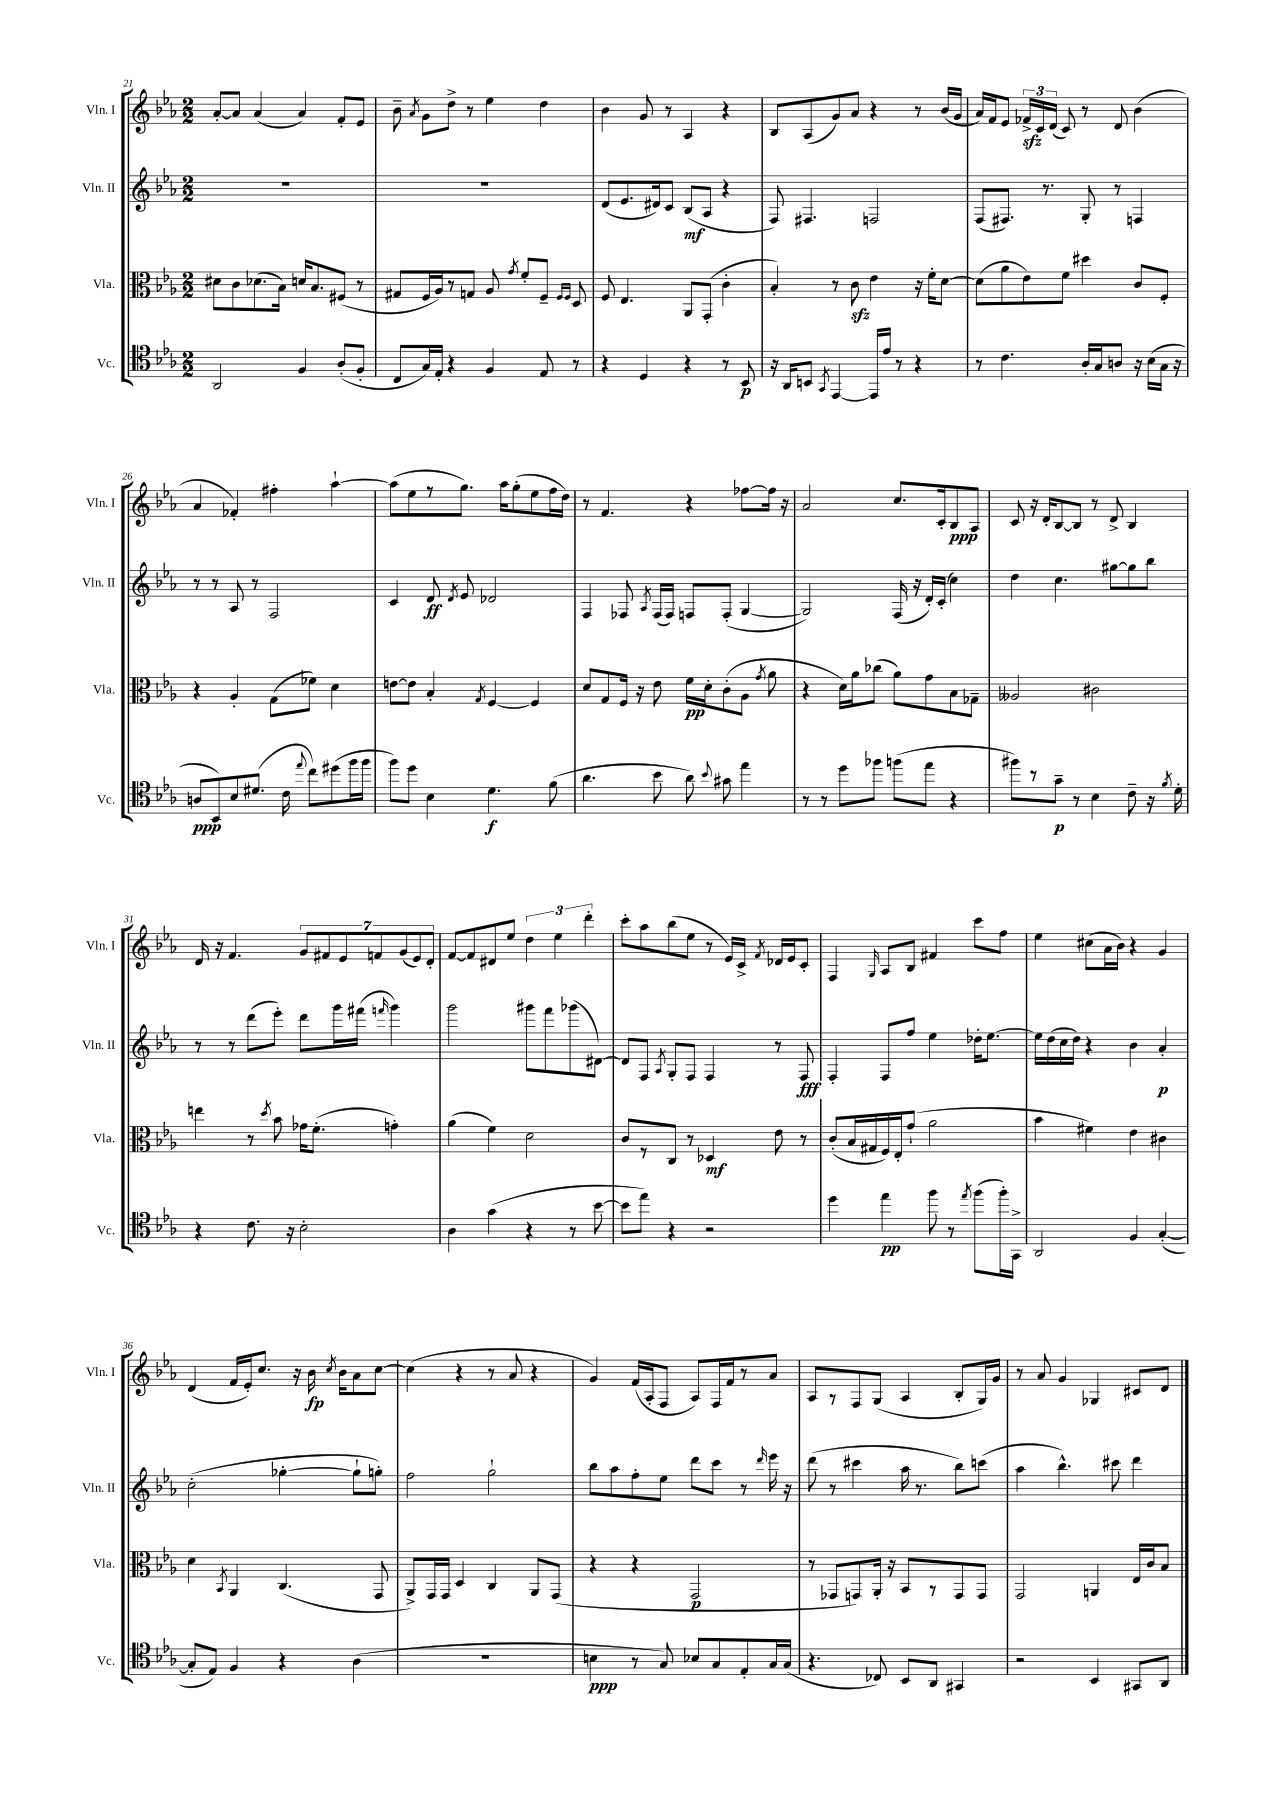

**kern	**kern	**kern	**kern
*staff4	*staff3	*staff2	*staff1
*clefC4	*clefC3	*clefG2	*clefG2
*k[b-e-a-]	*k[b-e-a-]	*k[b-e-a-]	*k[b-e-a-]
*M2/2	*M2/2	*M2/2	*M2/2
2AA-/	8d#\L	1r	[8a-'/L
.	8c\	.	8a-/]J
.	(8.d-\	.	(4a-/
.	16B-\Jk)	.	.
4F/	16d/LK	.	4a-/)
.	8.B-/	.	.
(8A-'/L	(8F#/J	.	8f'/L
8F'/J	8r	.	8e-/J
=	=	=	=
8C/L	8G#/L	1r	8b-~\
.	.	.	8qa-/
16G/L)	16F/L	.	8g\L
16E-'/JJ	16A-/J)	.	.
4r	8r	.	8dd^\J
.	8G/J	.	8r
4F/	8A-/	.	4ee-\
.	8qg/	.	.
.	8f'/L	.	.
8E-/	8F~/J	.	4dd\
.	16qqF/LL	.	.
.	16qqF/JJ	.	.
8r	8D/	.	.
=	=	=	=
4r	8F/	(8d/L	4b-\
.	4.E-/	8.e-/	.
4D/	.	.	8g/
.	.	16d#/k)	.
.	.	8c/J	8r
4r	8AA-/L	(8B-/L	4A-/
.	(8GG'/J	8A-/J	.
8r	4c'\	4r	4r
8BB-/	.	.	.
=	=	=	=
16r	4B-'/)	8F/)	8B-/L
16AA-/LK	.	.	.
8BB/J	.	4.F#/	(8A-/
8qGG/	.	.	.
[4EE-/	8r	.	8g/)
.	8c\	.	8a-/J
16EE-/]LL	4e-\	2F/	4r
16e-/JJ	.	.	.
8r	.	.	.
4r	16r	.	8r
.	16f'\LK	.	.
.	[8d\J	.	(16b-/LL
.	.	.	16g/JJ
=	=	=	=
8r	(8d\]L	(8F/L	16a-/LL)
.	.	.	16f/J
4.c\	8a-\	8.F#/J)	8e-/J
.	8e-\)	.	24f-^/LL
.	.	.	24c/
.	.	8.r	.
.	.	.	(24d/JJ
.	8f\J	.	8c/)
16A-'/LL	4dd#\	8G'/	8r
16G/J	.	.	.
8A/J	.	8r	8d/
16r	8c/L	4F/	(4b-\
(16B-\LL	.	.	.
16G\JJ	8F'/J	.	.
16r	.	.	.
=	=	=	=
8A/L	4r	8r	4a-/
8BB-/)	.	8r	.
8B-/	4A-'/	8A-/	4f-'/)
(8.d#/J	.	8r	.
.	(8G\L	2F/	4ff#'\
16c\	.	.	.
8qqee-/	.	.	.
8cc\L)	8f-\J)	.	.
(8dd#\	4d\	.	[4aa-`\
16ff\L	.	.	.
16ff\JJ	.	.	.
=	=	=	=
8ff\L)	[8e\L	4c/	(8aa-\]L
8dd\J	8e\]J	.	8ee-\
4B-\	4B-'/	8d/	8r
.	.	8qd/	.
.	.	8e-/	8.gg\J)
.	8qG/	.	.
4.d\	[4F/	2d-/	.
.	.	.	16aa-\LK
.	.	.	(8gg'\
.	4F/]	.	8ee-\
(8f\	.	.	16ff\L
.	.	.	16dd\JJ)
=	=	=	=
4.a-\	8d/L	4F/	8r
.	8G/	.	4.f/
.	16F/Jk	8F-/	.
.	16r	.	.
.	.	8qA-/	.
8b-\	8e-\	(16F-/LL	.
.	.	16F-/JJ)	.
8a-\)	16f\LL	8F/L	4r
.	16d'\J	.	.
8qqb-/	.	.	.
8g#\	(8c'\	(8F'/J	.
4ee-\	8A-\J	[4G/	[8ff-\L
.	8qg/	.	.
.	8a-\	.	16ff-\]Jk
.	.	.	16r
=	=	=	=
8r	4r	2G/])	2a-/
8r	.	.	.
8dd\L	16d\LL)	.	.
.	16a-\J	.	.
8ff-\J	(8cc-\J	.	.
(8ff\L	8a-\L)	(16F/	8.cc/L
.	.	16r	.
8ee-\J	8g\	16d'/LL)	.
.	.	(16c'/JJ	16c'/k
4r	8B-\	4cc\)	8B-/
.	8G-~\J	.	8A-/J
=	=	=	=
8ff#\L)	2A--/	4dd\	8c/
8r	.	.	16r
.	.	.	16d'/LK
8g~\J	.	4.cc\	[8B-/
8r	.	.	8B-/]J
4B-\	2c#\	.	8r
.	.	[8gg#\L	8d^/
8c~\	.	8gg#\]	4B-/
16r	.	8bb-\J	.
8qf/	.	.	.
16d'\	.	.	.
=	=	=	=
4r	4ee\	8r	16d/
.	.	.	16r
.	.	8r	4.f/
8.c\	8r	(8ddd\L	.
.	8qdd/	.	.
.	8b-\	8eee-'\J)	.
16r	.	.	.
2B-'\	16g-\LK	8ddd\L	14g/L
.	(8.f'\J	.	.
.	.	.	14f#/
.	.	16ggg\L	.
.	.	.	14e-/
.	.	(16fff#\JJ	.
.	.	.	14f/
.	.	16qqfff/	.
.	4g'\)	4ggg\)	.
.	.	.	(14g/
.	.	.	14e-/)
.	.	.	14d'/J
=	=	=	=
4A-\	(4a-\	2ggg\	[8f/L
.	.	.	8f/]
(4g\	4f\)	.	8d#/
.	.	.	8ee-/J
4r	2d\	8ggg#\L	6dd\
.	.	8fff\	.
.	.	.	6ee-\
8r	.	(8ggg-\	.
.	.	.	6ddd'\
[8b-\	.	[8d#\J)	.
=	=	=	=
8b-\]L	8c/L	8d#/]L	8ccc'\L
8ee-\J)	8r	8F/J	8aa-\
.	.	8qA-/	.
4r	8C/J	8G'/L	(8bb-\
.	8r	8F/J	8ee-\J
2r	4D-/	4F/	8r
.	.	.	16e-/LL)
.	.	.	16c^/JJ
.	.	.	8qf/
.	8e-\	8r	16d-/LL
.	.	.	16e-/J
.	8r	8F/	8c'/J
=	=	=	=
4dd\	(8c'/L	4F'/	4F/
.	16B-/L	.	.
.	16G#/	.	.
.	.	.	16qqG/
4ee-\	16F/)	8F/L	8A-/L
.	16E-'/J	.	.
.	(8g`/J	8ff/J	8B-/J
8ff\	2a-\	4ee-\	4f#/
8r	.	.	.
8qee-/	.	.	.
(8ff\L	.	16dd-'\LK	8ccc\L
.	.	[8.ee-\J	.
16ff'\L)	.	.	8ff\J
16GG^\JJ	.	.	.
=	=	=	=
2AA-/	4b-\	16ee-\]LL	4ee-\
.	.	(16dd\	.
.	.	16cc\	.
.	.	16dd\JJ)	.
.	4f#\)	4r	(8cc#\L
.	.	.	16a-\L
.	.	.	16b-\JJ)
4F/	4e-\	4b-\	4r
([4G'/	4c#\	4a-'/	4g/
=	=	=	=
8G'/]L	4d\	(2cc'\	(4d/
8E-/J)	.	.	.
.	8qBB-/	.	.
4F/	4AA-/	.	16f/LL
.	.	.	16e-'/J)
.	.	.	8.cc/J
4r	(4.C/	[4gg-'\	.
.	.	.	16r
.	.	.	16b-\
.	.	.	8qcc/
.	.	.	16b-\LK
(4A-\	.	8gg-`\]L	8a-\
.	8GG/	8gg'\J)	[8cc\J
=	=	=	=
1r	8AA-^/L)	2ff\	(4cc\]
.	16GG/L	.	.
.	16GG/JJ	.	.
.	4D/	.	4r
.	4C/	2gg`\	8r
.	.	.	8a-/
.	8AA-/L	.	4r
.	(8GG/J	.	.
=	=	=	=
4B\	4r	8bb-\L	4g/)
.	.	8aa-\	.
8r	4r	8ff'\	(16f/LL
.	.	.	16A-'/J
8G/)	.	8ee-\J	8F/J
8B-/L	2GG/	8ddd\L	8A-/L)
8G/	.	8ccc\J	16F/L
.	.	.	16f/J
8E-'/	.	8r	8r
.	.	16qqddd/	.
16G/L	.	16eee-\	8a-/J
(16G/JJ	.	16r	.
=	=	=	=
4.r	8r	(8ddd\	8A-/L
.	8GG-/L	8r	8r
.	8GG/)	4ccc#\	8F/
8C-/)	16AA-'/Jk	.	(8G/J
.	16r	.	.
8BB-/L	8BB-/L	16aa-\	4A-/
.	.	8.r	.
8AA-/J	8r	.	.
4GG#/	8GG/	8bb-\L)	8B-'/L
.	8GG/J	(8ccc\J	16G/L)
.	.	.	16g/JJ
=	=	=	=
2r	2GG/	4aa-\	8r
.	.	.	8a-/
.	.	4.bb-^^\)	4g/
4BB-/	4AA/	.	4G-/
.	.	8ccc#\	.
8GG#/L	16E-/LL	4ddd\	8c#/L
.	16c/J	.	.
8AA-/J	8B-/J	.	8d/J
==	==	==	==
*-	*-	*-	*-
